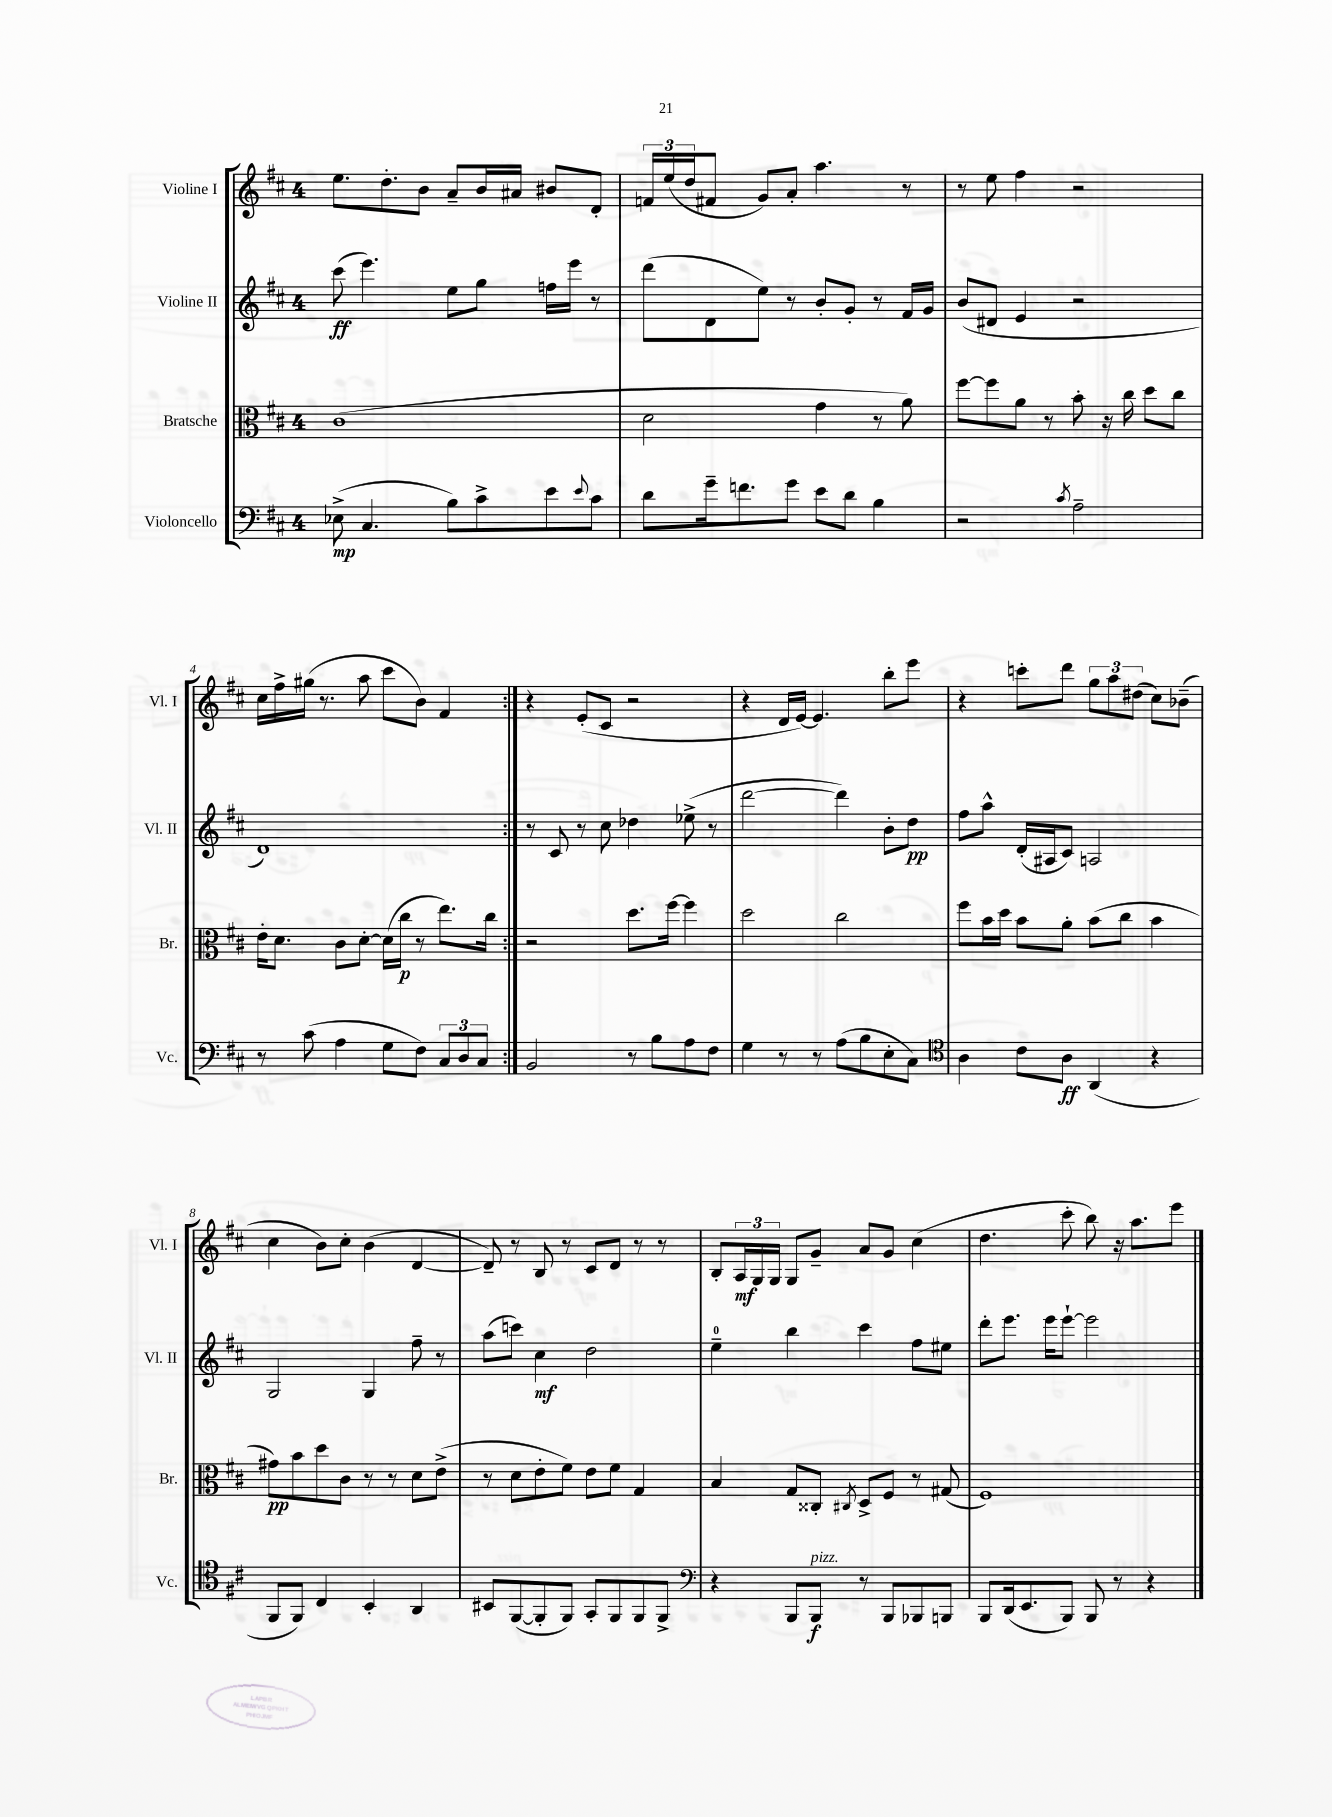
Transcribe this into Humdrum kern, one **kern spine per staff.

**kern	**kern	**kern	**kern
*staff4	*staff3	*staff2	*staff1
*clefF4	*clefC3	*clefG2	*clefG2
*k[f#c#]	*k[f#c#]	*k[f#c#]	*k[f#c#]
*M4/4	*M4/4	*M4/4	*M4/4
(8E-^\	(1c#	(8ccc#\	8.ee\L
4.C#/	.	4.eee\)	.
.	.	.	8.dd'\
.	.	.	8b\J
8B\L)	.	8ee\L	8a~/L
8c#^\	.	8gg\J	16b/L
.	.	.	16a#/JJ
8e\	.	16ff\LL	8b#/L
.	.	16eee\JJ	.
8qqe/	.	.	.
8c#\J	.	8r	8d'/J
=	=	=	=
8d\L	2d\	(8ddd\L	24f/LL
.	.	.	(24ee/
.	.	.	24dd/J
16g~\k	.	8d\	8f#/J
8.f\	.	.	.
.	.	8ee\J)	8g/L)
8g\J	.	8r	8a'/J
8e\L	4g\	8b'/L	4.aa\
8d\J	.	8g'/J	.
4B\	8r	8r	.
.	8a\)	16f#/LL	8r
.	.	16g/JJ	.
=	=	=	=
2r	[8ff#\L	(8b/L	8r
.	8ff#\]	8d#/J	8ee\
.	8a\J	4e/	4ff#\
.	8r	.	.
8qc#/	.	.	.
2A~\	8b'\	2r	2r
.	16r	.	.
.	16cc#\	.	.
.	8dd\L	.	.
.	8cc#\J	.	.
=	=	=	=
8r	16e'\LK	1d)	16cc#\LL
.	8.d\J	.	16ff#^\
(8c#\	.	.	(16gg#\JJ
.	.	.	8.r
4A\	8c#\L	.	.
.	[8d'\J	.	8aa\
8G\L	(16d\]LL	.	8ccc#\L
.	16cc#\JJ	.	.
8F#\J)	8r	.	8b\J)
12C#/L	8.ee\L)	.	4f#/
12D/	.	.	.
12C#/J	.	.	.
.	16cc#\Jk	.	.
=:|!	=:|!	=:|!	=:|!
2BB/	2r	8r	4r
.	.	8c#/	.
.	.	8r	(8e'/L
.	.	8cc#\	8c#/J
8r	8.dd\L	4dd-\	2r
8B\L	.	.	.
.	[16ff#\Jk	.	.
8A\	4ff#\]	(8ee-^\	.
8F#\J	.	8r	.
=	=	=	=
4G\	2dd\	[2ddd\	4r
8r	.	.	16d/LL
.	.	.	[16e/JJ)
8r	.	.	4.e/]
(8A\L	2cc#\	4ddd\])	.
8B\	.	.	.
8E'\	.	8b'\L	8bb'\L
8C#\J)	.	8dd\J	8eee\J
=	=	=	=
*clefC4	*	*	*
4A\	8ff#\L	8ff#\L	4r
.	16b\L	8aa^^\J	.
.	16dd\JJ	.	.
8c#\L	8b\L	(16d'/LL	8ccc'\L
.	.	16A#/J	.
8A\J	8a'\J	8c#/J)	8ddd\J
(4AA/	(8b\L	2A/	12gg\L
.	.	.	12aa\
.	8cc#\J	.	.
.	.	.	(12dd#\J
4r	4b\	.	8cc#\L)
.	.	.	(8b-~\J
=	=	=	=
8FF#/L	8g#\L)	2G/	4cc#\
8FF#/J)	8b\	.	.
4C#/	8dd\	.	8b\L)
.	8c#\J	.	8cc#'\J
4BB'/	8r	4G/	(4b\
.	8r	.	.
4AA/	8d\L	8ff#~\	[4d/
.	(8e^\J	8r	.
=	=	=	=
8BB#/L	8r	(8aa\L	8d~/])
([8FF#/	8d\L	8ccc\J)	8r
8FF#'/]	8e'\	4cc#\	8B/
8FF#/J)	8f#\J)	.	8r
8GG'/L	8e\L	2dd\	8c#/L
8FF#/	8f#\J	.	8d/J
8FF#/	4G/	.	8r
8FF#^/J	.	.	8r
=	=	=	=
*clefF4	*	*	*
4r	4B/	4ee~\	8B'/L
.	.	.	24A/L
.	.	.	24G/
.	.	.	24G/JJ
8BBB/L	8G/L	4bb\	8G/L
8BBB/J	8C##'/J	.	8g~/J
.	8qC#/	.	.
8r	8D^/L	4ccc#\	8a/L
8BBB/L	8F#/J	.	8g/J
8BBB-/	8r	8ff#\L	(4cc#\
8BBB/J	(8G#/	8ee#\J	.
=	=	=	=
8BBB/L	1F#)	8ddd'\L	4.dd\
(16DD/k	.	8.eee\J	.
8.EE/	.	.	.
.	.	16eee\LK	.
8BBB/J)	.	[8eee`\J	8ccc#'\
8BBB/	.	2eee\]	8bb\)
8r	.	.	16r
.	.	.	8.aa\L
4r	.	.	.
.	.	.	8eee\J
==	==	==	==
*-	*-	*-	*-
